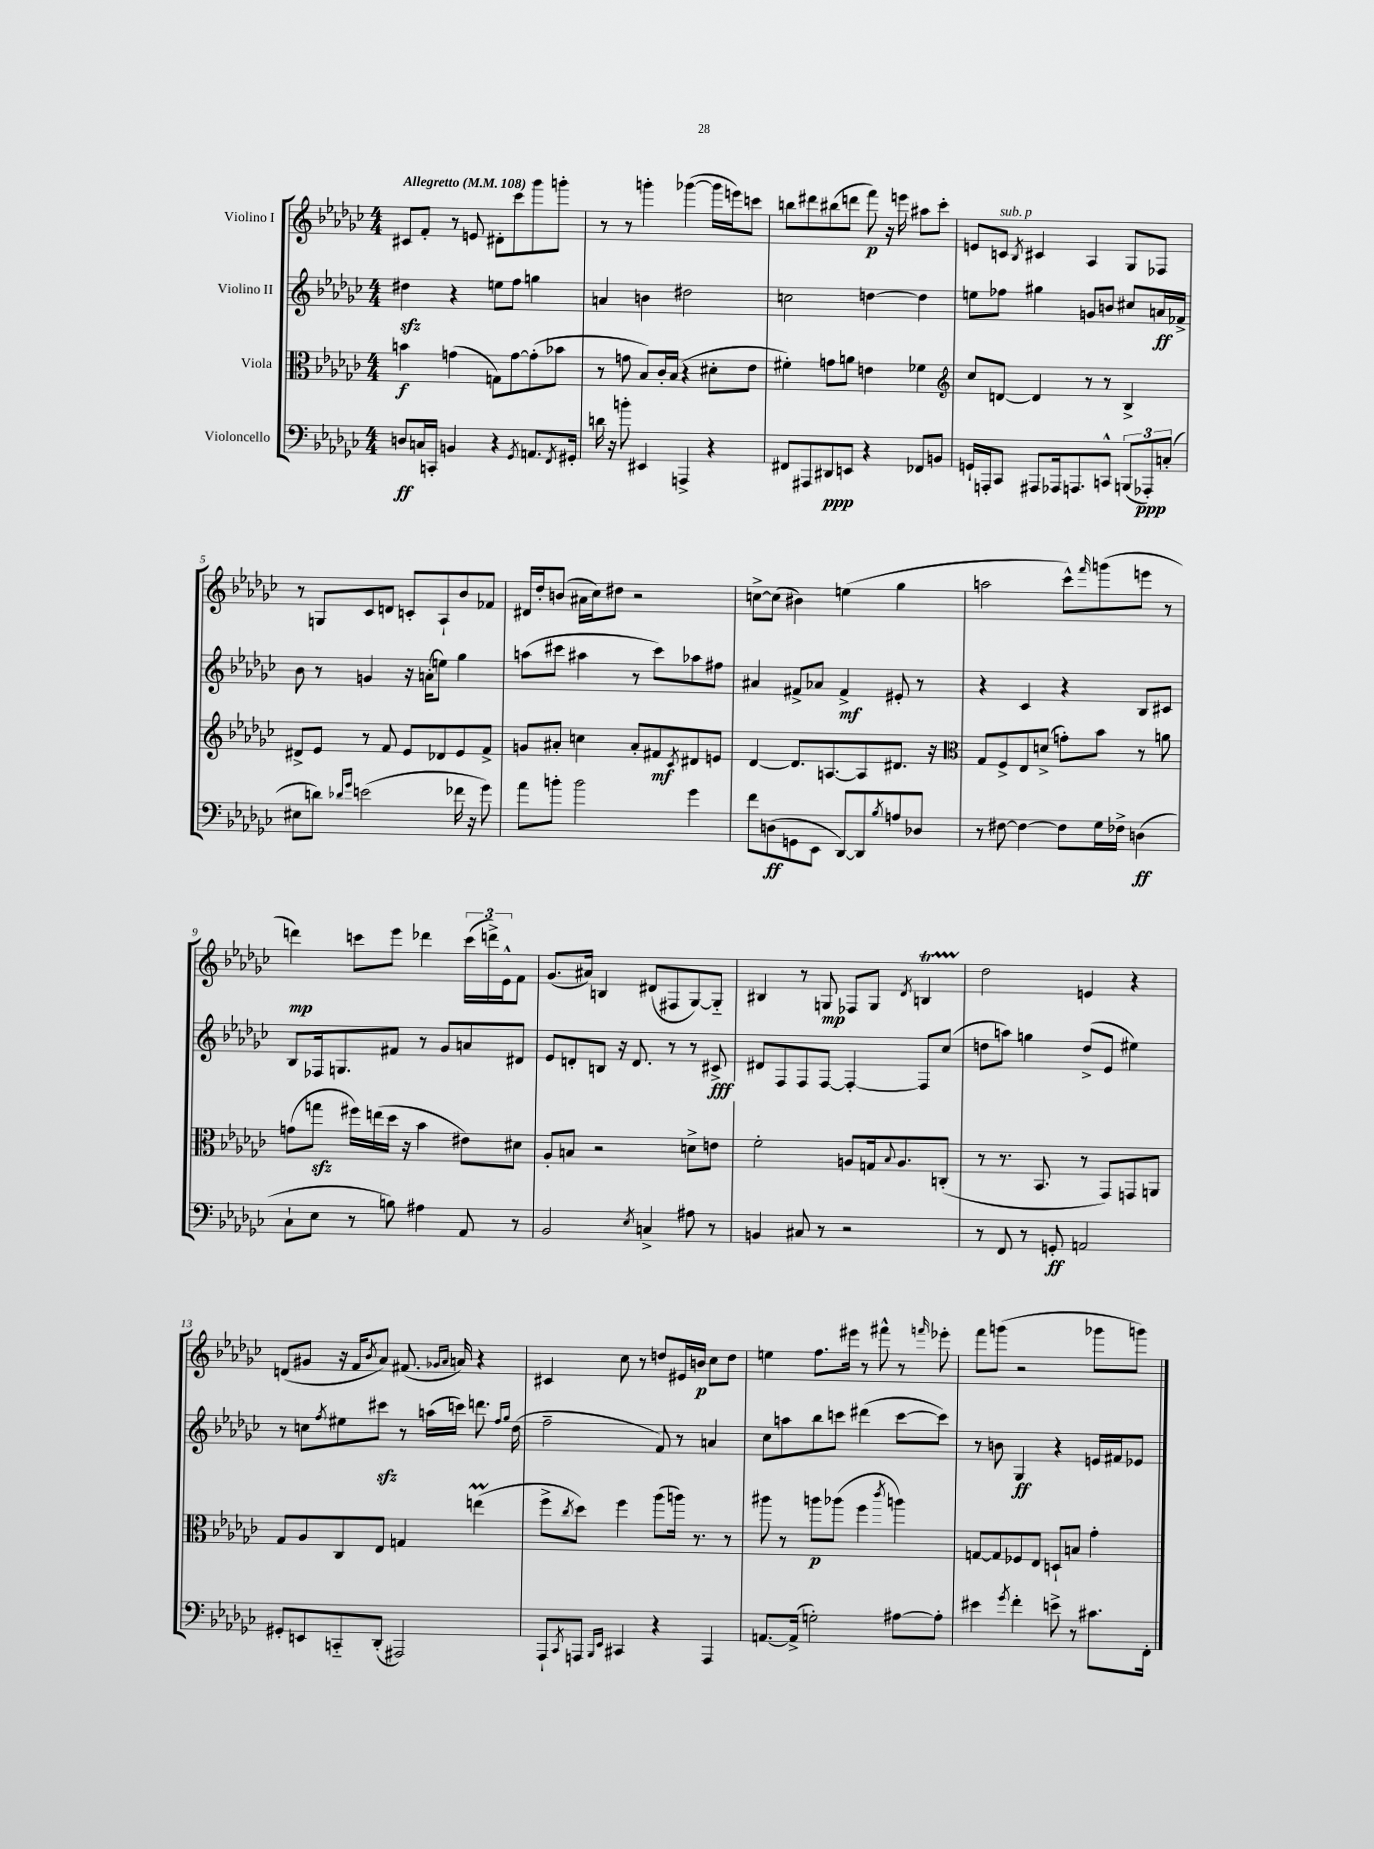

**kern	**kern	**kern	**kern
*staff4	*staff3	*staff2	*staff1
*clefF4	*clefC3	*clefG2	*clefG2
*k[b-e-a-d-g-c-]	*k[b-e-a-d-g-c-]	*k[b-e-a-d-g-c-]	*k[b-e-a-d-g-c-]
*M4/4	*M4/4	*M4/4	*M4/4
*MM108	*MM108	*MM108	*MM108
8D	4b	4dd#	8c#
16C	.	.	8f'
16CC'	.	.	.
4BB	(4g	4r	8r
.	.	.	8e
4r	8G)	8ee	8d#'
.	[8g	8ff	8ccc-
8qGG-	.	.	.
8.AA	(8g']	4gg	8ggg-
.	8b-	.	8ggg'
8qFF	.	.	.
16GG#'	.	.	.
=	=	=	=
16d	8r	4a	8r
16r	.	.	.
8b'	8g	.	8r
4EE#	8B-)	4b	4ggg'
.	16c-'	.	.
.	(16B-	.	.
4AAA^	4r	2dd#	([4ggg-
4r	8d#'	.	16ggg-]
.	.	.	16eee)
.	8e-	.	8ccc
=	=	=	=
8FF#	4f#')	2cc	8bb
8AAA#	.	.	8ddd#
8DD#	8g	.	(8bb#
8EE	8a	.	8ddd
4r	4e	[4dd	8fff)
.	.	.	16r
.	.	.	16eee
8FF-	4f-	4dd]	8aa#
8BB	.	.	8ccc-'
=	=	=	=
*	*clefG2	*	*
16GG`	8cc-	8ee	8e
16AAA'	.	.	.
8CC-	[8d	8ff-	8c
.	.	.	8qB-
8AAA#	4d]	4gg#	4c#
16AAA-	.	.	.
8.AAA	.	.	.
.	8r	8g	4A-
8CC^^	8r	8b	.
(12BBB	4B-^	8cc#	8G-
12AAA-')	.	.	.
.	.	16a	8F-
(12C'	.	.	.
.	.	16f-^	.
=	=	=	=
8E#	8d#^	8b-	8r
8d)	8e-	8r	8G
16qqd-	.	.	.
16qqg-	.	.	.
(2e	8r	4g	8c-
.	8f	.	8d
.	8e-	16r	8c'
.	.	(16a'	.
.	8d-	8ee)	8A-`
16f-	8e-	4gg-	8b-
16r	.	.	.
8g-)	8f^	.	8f-
=	=	=	=
8a-	8g	(8aa	16d#
.	.	.	16dd-'
8b'	8a#'	8ccc#	(8b
2b	4cc	4aa#	16a#
.	.	.	16cc-)
.	.	.	8dd#
.	8a#'	8r	2r
.	8f#	8ccc#)	.
.	8qc-	.	.
4g-	8d#	8aa-	.
.	8e	8ff#	.
=	=	=	=
8f	[4d-	4a#	[8cc^
(8D	.	.	(8cc]
8GG	8.d-]	8f#^	4b#)
8EE-	.	8a-	.
.	[8.A	.	.
[8DD-)	.	4f#^	(4ee
8DD-]	8A]	.	.
8qB-	.	.	.
8A	8.d#	8e#'	4gg-
8D-	.	8r	.
.	16r	.	.
=	=	=	=
*	*clefC3	*	*
8r	8G-	4r	2aa
[8F#	8F^	.	.
4F#_	8E-	4c-	.
.	(8d^	.	.
8F#]	8g')	4r	8ccc-^^)
.	.	.	16qqfff
16G-	8b-	.	(8ggg
16F-^	.	.	.
(4D	8r	8B-	8eee
.	8a	8c#	8r
=	=	=	=
8C-`	(8g	8B-	4ddd)
8E-	8gg	16F-	.
.	.	8.G	.
8r	16ff#)	.	8ccc
.	(16ee	.	.
8B)	16dd-	8f#	8eee-
.	16r	.	.
4A#	4b-	8r	4ddd-
.	.	8g-	.
8AA-	8e#)	8a	(24ccc
.	.	.	24ddd^)
.	.	.	24e-^^
8r	8d#	8d#	8f
=	=	=	=
2BB-	8A-'	8e-	(8.g-
.	8B	8d'	.
.	.	.	16a#)
.	2r	8B	4B
.	.	16r	.
.	.	8.d	.
8qE-	.	.	.
4C^	.	.	(8d#
.	.	8r	8F#
8A#	8d^	8r	[8G-)
8r	8e	8c#^	8G-'~]
=	=	=	=
4BB	2f'	8d#	4B#
.	.	8F	.
8C#	.	8F	8r
8r	.	[8F	8G
2r	8A	4F'_	8F-
.	16G	.	8G
.	8qqB-	.	.
.	8.A	.	.
.	.	.	8qd-
.	.	8F]	4B
.	(8C'	(8cc-	.
=	=	=	=
8r	8r	8dd	2dd-
8FF	8.r	8aa)	.
8r	.	4gg	.
.	8.BB-	.	.
8GG'	.	.	.
2AA	8r	(8dd^	4e
.	8GG-)	8e-	.
.	8GG	4ee#)	4r
.	8AA	.	.
=	=	=	=
8GG#'	8G-	8r	(8d
8EE	8A-	8cc	8g#
.	.	8qff	.
8CC'~	8C-	8ee#	16r
.	.	.	16f
.	.	.	8qb-
(8DD-'	8E-	8ccc#	8a-)
2AAA#)	4G	8r	(8.f#
.	.	(16aa	.
.	.	.	16qqg-
.	.	.	16qqa-
.	.	16ccc)	16a)
.	(4ee	8.ddd	4r
.	.	16qqff	.
.	.	16qqgg-	.
.	.	(16dd-	.
=	=	=	=
8AAA-`	8ff^	2ff~	4c#
8qCC-	8qcc-	.	.
8AAA	8dd-)	.	.
16qqBBB-	.	.	.
16qqEE-	.	.	.
4CC#	4ff	.	8cc-
.	.	.	8r
4r	(8aa-	8f)	8dd
.	16aa)	8r	16e#
.	8.r	.	16b
4AAA	.	4a	8cc-
.	8r	.	8dd
=	=	=	=
[8.AA	8aa#	8cc-	4ee
.	8r	8aa	.
(16AA^]	.	.	.
2G')	8aa	8bb-	8.ff
.	(8aa-	8ccc	.
.	.	.	16eee#
.	4ff	(4ddd#	8r
.	.	.	8fff#^^
.	8qccc-	.	.
[8A#	4aa)	[8ccc	8r
.	.	.	16qqfff
8A#']	.	8ccc])	8eee-'
=	=	=	=
4e#	[8G	8r	8fff
.	8G]	8b	(8ggg
8qg-	.	.	.
4f'	8F-	4G-	2r
.	8E-	.	.
8e^	8D`	4r	.
8r	8B	.	.
8.c#	4g-'	16e	8ggg-
.	.	16f#	.
.	.	8e-	8ggg)
16FF'	.	.	.
==	==	==	==
*-	*-	*-	*-
